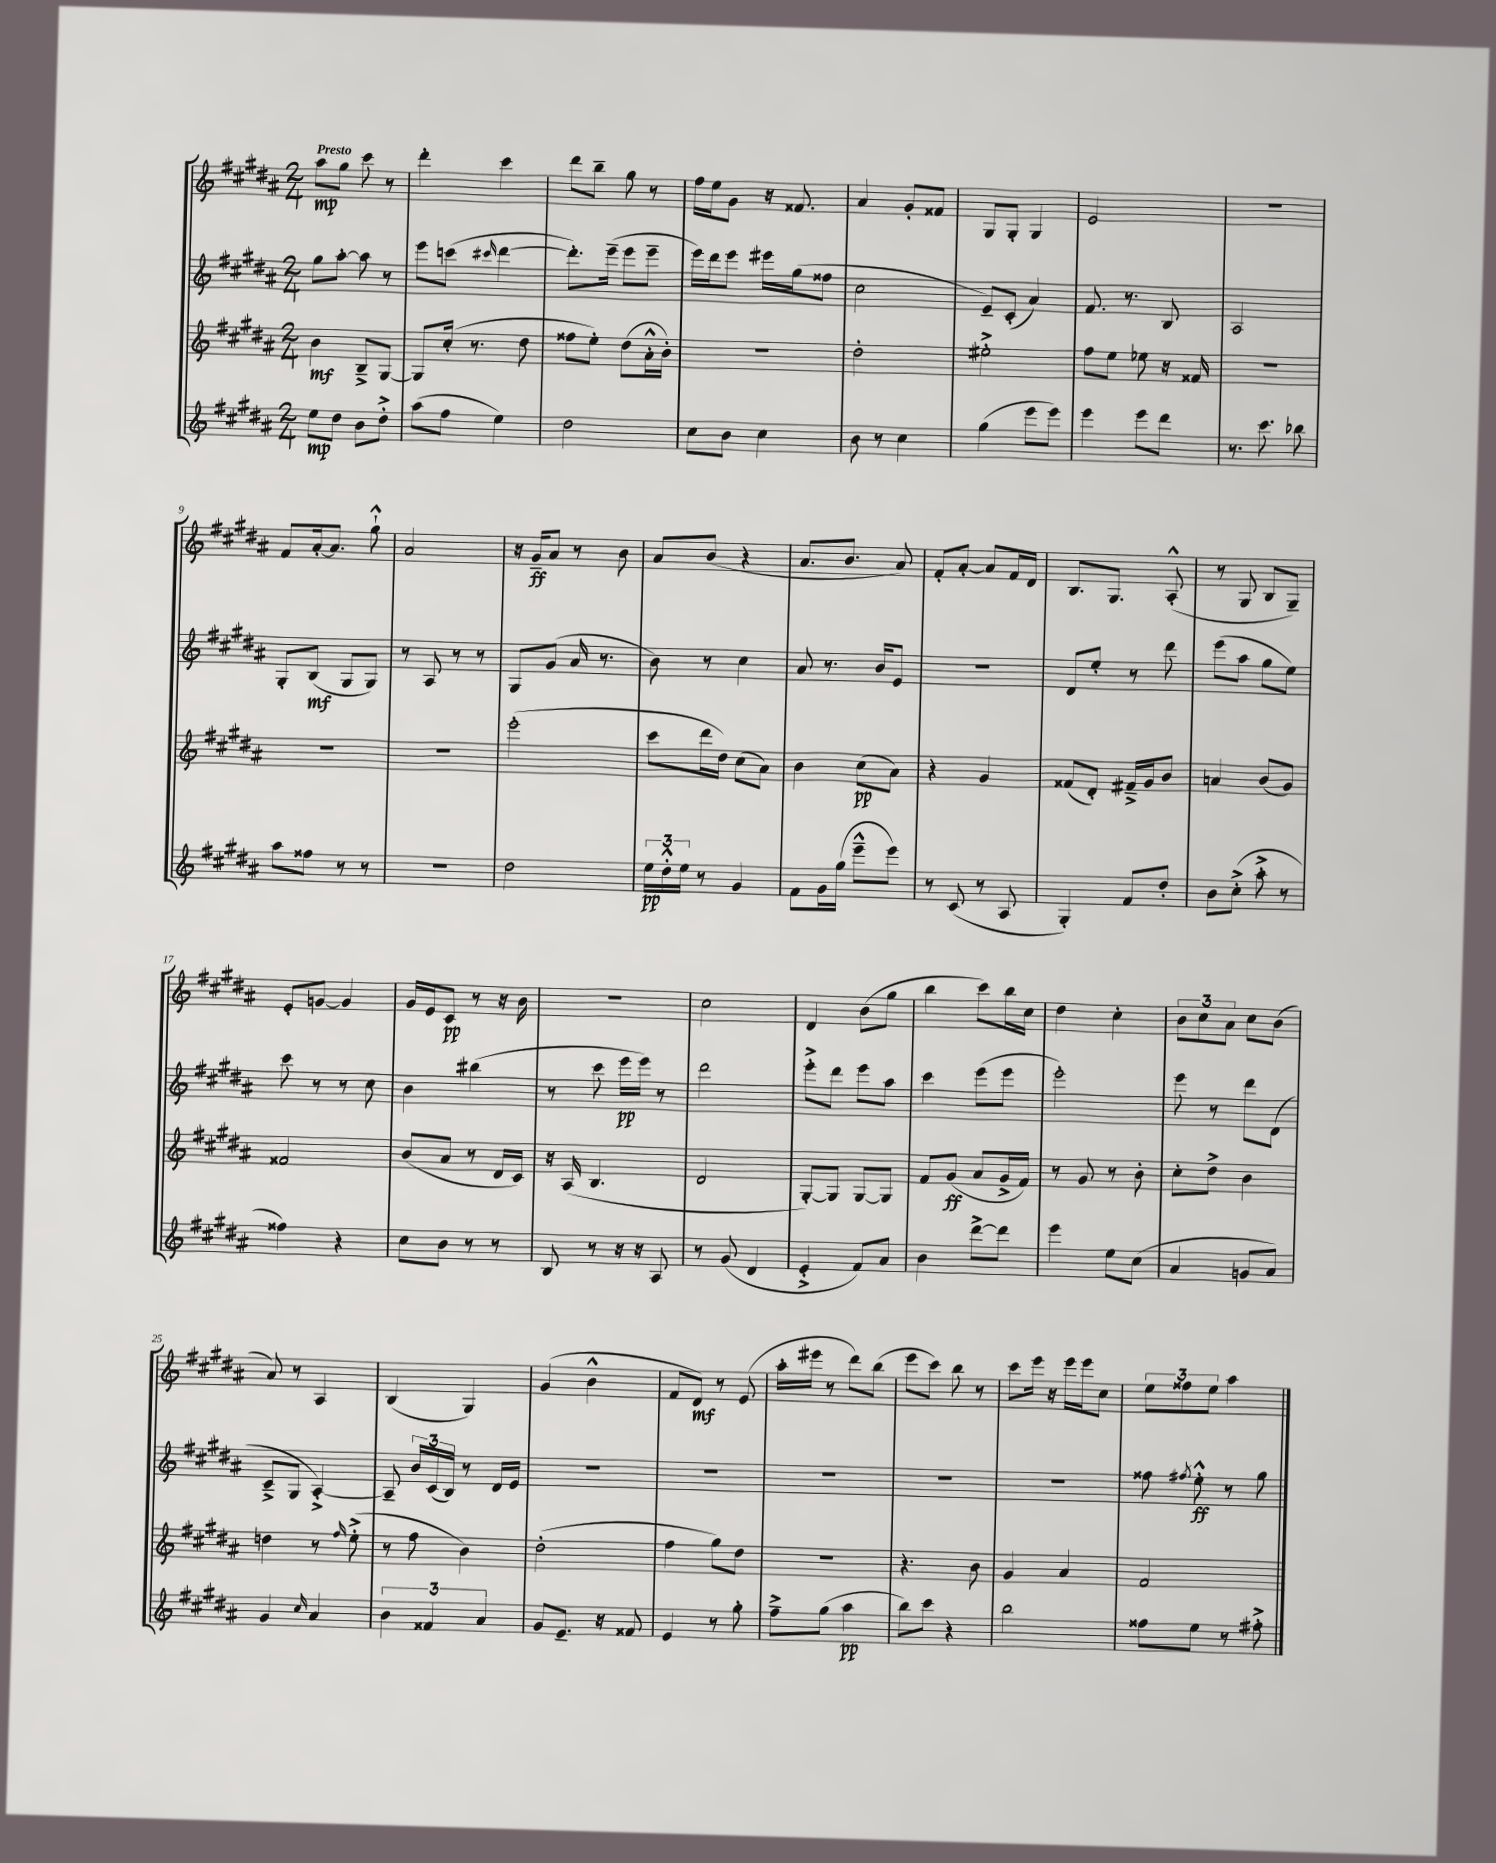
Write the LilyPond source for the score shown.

<<
\new StaffGroup <<
\new Staff = "s0" {
    \clef treble \key b \major \numericTimeSignature \time 2/4 \tempo "Presto"
    \autoBeamOff ais''8[\mp gis''8] cis'''8 r8 |
    dis'''4-. cis'''4 |
    dis'''8[ b''8]-- gis''8 r8 |
    fis''16[ e''16 gis'8] r16 fisis'8. |
    ais'4 gis'8[-. fisis'8] |
    gis8[ gis8]-. gis4 |
    e'2 |
    r2 |
    fis'8[ ais'16~-. ais'8.] gis''8-!-^ |
    ais'2 |
    r16 gis'16[--\ff ais'8] r8 b'8 |
    ais'8[ b'8]( r4 |
    ais'8.[ b'8.] ais'8) |
    fis'8[-. ais'8]~-. ais'8[ fis'16 dis'16] |
    b8.[ gis8.] ais8-.-^( |
    r8 gis8 b8[ gis8]--) |
    e'8[-. g'8]~ g'4 |
    gis'16[ e'16 cis'8]\pp r8 r16 b'16 |
    r2 |
    cis''2 |
    dis'4 b'8[( gis''8] |
    b''4 cis'''8[) b''16 cis''16] |
    dis''4 cis''4-. |
    \tuplet 3/2 { b'8[ cis''8 ais'8] } cis''8[ b'8]( |
    ais'8) r8 ais4 |
    b4( gis4) |
    gis'4( b'4-^ |
    fis'8[ dis'8]\mf) r8 e'8( |
    ais''16[-. eis'''16] r8 dis'''8[) b''8]( |
    e'''8[ cis'''8]) b''8 r8 |
    cis'''8[ e'''16] r16 e'''16[ e'''16 cis''8] |
    \tuplet 3/2 { e''8[ fisis''8 e''8] } ais''4 \bar "|." |
}
\new Staff = "s1" {
    \clef treble \key b \major \numericTimeSignature \time 2/4
    \autoBeamOff gis''8[ ais''8]~-. ais''8 r8 |
    e'''8[ c'''8]( \grace { cis'''16 } dis'''4~ |
    dis'''8.[-.) e'''16]--( e'''8[ e'''8]-- |
    e'''16[) dis'''16 e'''8] eis'''16[ gis''16( fisis''8] |
    cis''2 |
    e'8[--) cis'8]-.( ais'4) |
    fis'8. r8. b8 |
    ais2 |
    gis8[-. b8]\mf( gis8[ gis8]) |
    r8 ais8 r8 r8 |
    gis8[ gis'8]( ais'16 r8. |
    b'8) r8 cis''4 |
    ais'8 r8. b'16[ e'8] |
    R2 |
    dis'8[ e''8]-. r8 dis'''8 |
    e'''8[( ais''8] gis''8[ e''8]) |
    cis'''8 r8 r8 cis''8 |
    b'4 bis''4( |
    r8 cis'''8 e'''16[\pp e'''16]) r8 |
    dis'''2 |
    e'''8[-.-> dis'''8] e'''8[ ais''8] |
    cis'''4 e'''8[( e'''8] |
    e'''2-.) |
    e'''8 r8 dis'''8[ dis'8]( |
    cis'8[---> gis8] ais4~-.->) |
    ais8-- \tuplet 3/2 { b'16[ cis'16( b16]) } r8 dis'16[ e'16] |
    R2 |
    R2 |
    R2 |
    R2 |
    R2 |
    fisis''8 \acciaccatura { fis''8 } e''8-.-^\ff r8 gis''8 \bar "|." |
}
\new Staff = "s2" {
    \clef treble \key b \major \numericTimeSignature \time 2/4
    \autoBeamOff b'4\mf b8[---> gis8]~ |
    gis8[ cis''16]-.( r8. dis''8 |
    fisis''8[ e''8]-.) dis''8[( ais'16-.-^ b'16]-.) |
    r2 |
    dis''2-. |
    eis''2-.-> |
    fis''8[ e''8] ees''8 r16 fisis'16 |
    R2 |
    R2 |
    R2 |
    e'''2-.( |
    cis'''8[ dis'''16 dis''16]) cis''8[( ais'8]) |
    b'4 cis''8[\pp( ais'8]) |
    r4 gis'4 |
    fisis'8[( dis'8]-.) fis'16[---> gis'16 b'8] |
    a'4 b'8[( gis'8]) |
    fisis'2 |
    b'8[( ais'8] r8 dis'16[ cis'16]) |
    r16 ais16( b4. |
    dis'2 |
    gis8[~-.) gis8] gis8[~ gis8] |
    fis'8[ gis'8]\ff( ais'8[ gis'16-> fis'16]) |
    r8 gis'8 r8 b'8-. |
    cis''8[-. dis''8]-> b'4 |
    d''4 r8 \grace { fis''16 } e''8-.->( |
    r8 fis''8 b'4) |
    dis''2-.( |
    fis''4 gis''8[) dis''8] |
    R2 |
    r4. b'8 |
    gis'4 ais'4 |
    fis'2 \bar "|." |
}
\new Staff = "s3" {
    \clef treble \key b \major \numericTimeSignature \time 2/4
    \autoBeamOff e''8[\mp dis''8] b'8[ dis''8]-.-> |
    ais''8[( fis''8] e''4) |
    dis''2 |
    cis''8[ b'8] cis''4 |
    b'8 r8 cis''4 |
    gis''4( e'''8[ e'''8]) |
    e'''4 e'''8[ dis'''8] |
    r8. cis'''8. bes''8 |
    ais''8[ fisis''8] r8 r8 |
    r2 |
    dis''2 |
    \tuplet 3/2 { e''16[\pp dis''16-.-^ e''16] } r8 gis'4 |
    fis'8[ gis'16 gis''16]( e'''8[---^ e'''8]) |
    r8 cis'8( r8 ais8 |
    gis4-.) fis'8[ dis''8]-. |
    b'8[ cis''8]-.->( ais''8-.-> r8 |
    fisis''4) r4 |
    cis''8[ b'8] r8 r8 |
    b8 r8 r16 r16 ais8 |
    r8 gis'8( dis'4 |
    e'4-.-> fis'8[) ais'8] |
    b'4 dis'''8[~-> dis'''8] |
    e'''4 e''8[ cis''8]( |
    ais'4 g'8[ ais'8]) |
    gis'4 \grace { cis''16 } ais'4 |
    \tuplet 3/2 { b'4 fisis'4 ais'4 } |
    gis'8[ e'8.]-- r16 fisis'8 |
    e'4 r8 gis''8-. |
    fis''8[---> gis''8]( ais''4\pp |
    b''8[) cis'''8] r4 |
    b''2 |
    fisis''8[ e''8] r8 fis''8-.-> \bar "|." |
}
>>
>>
